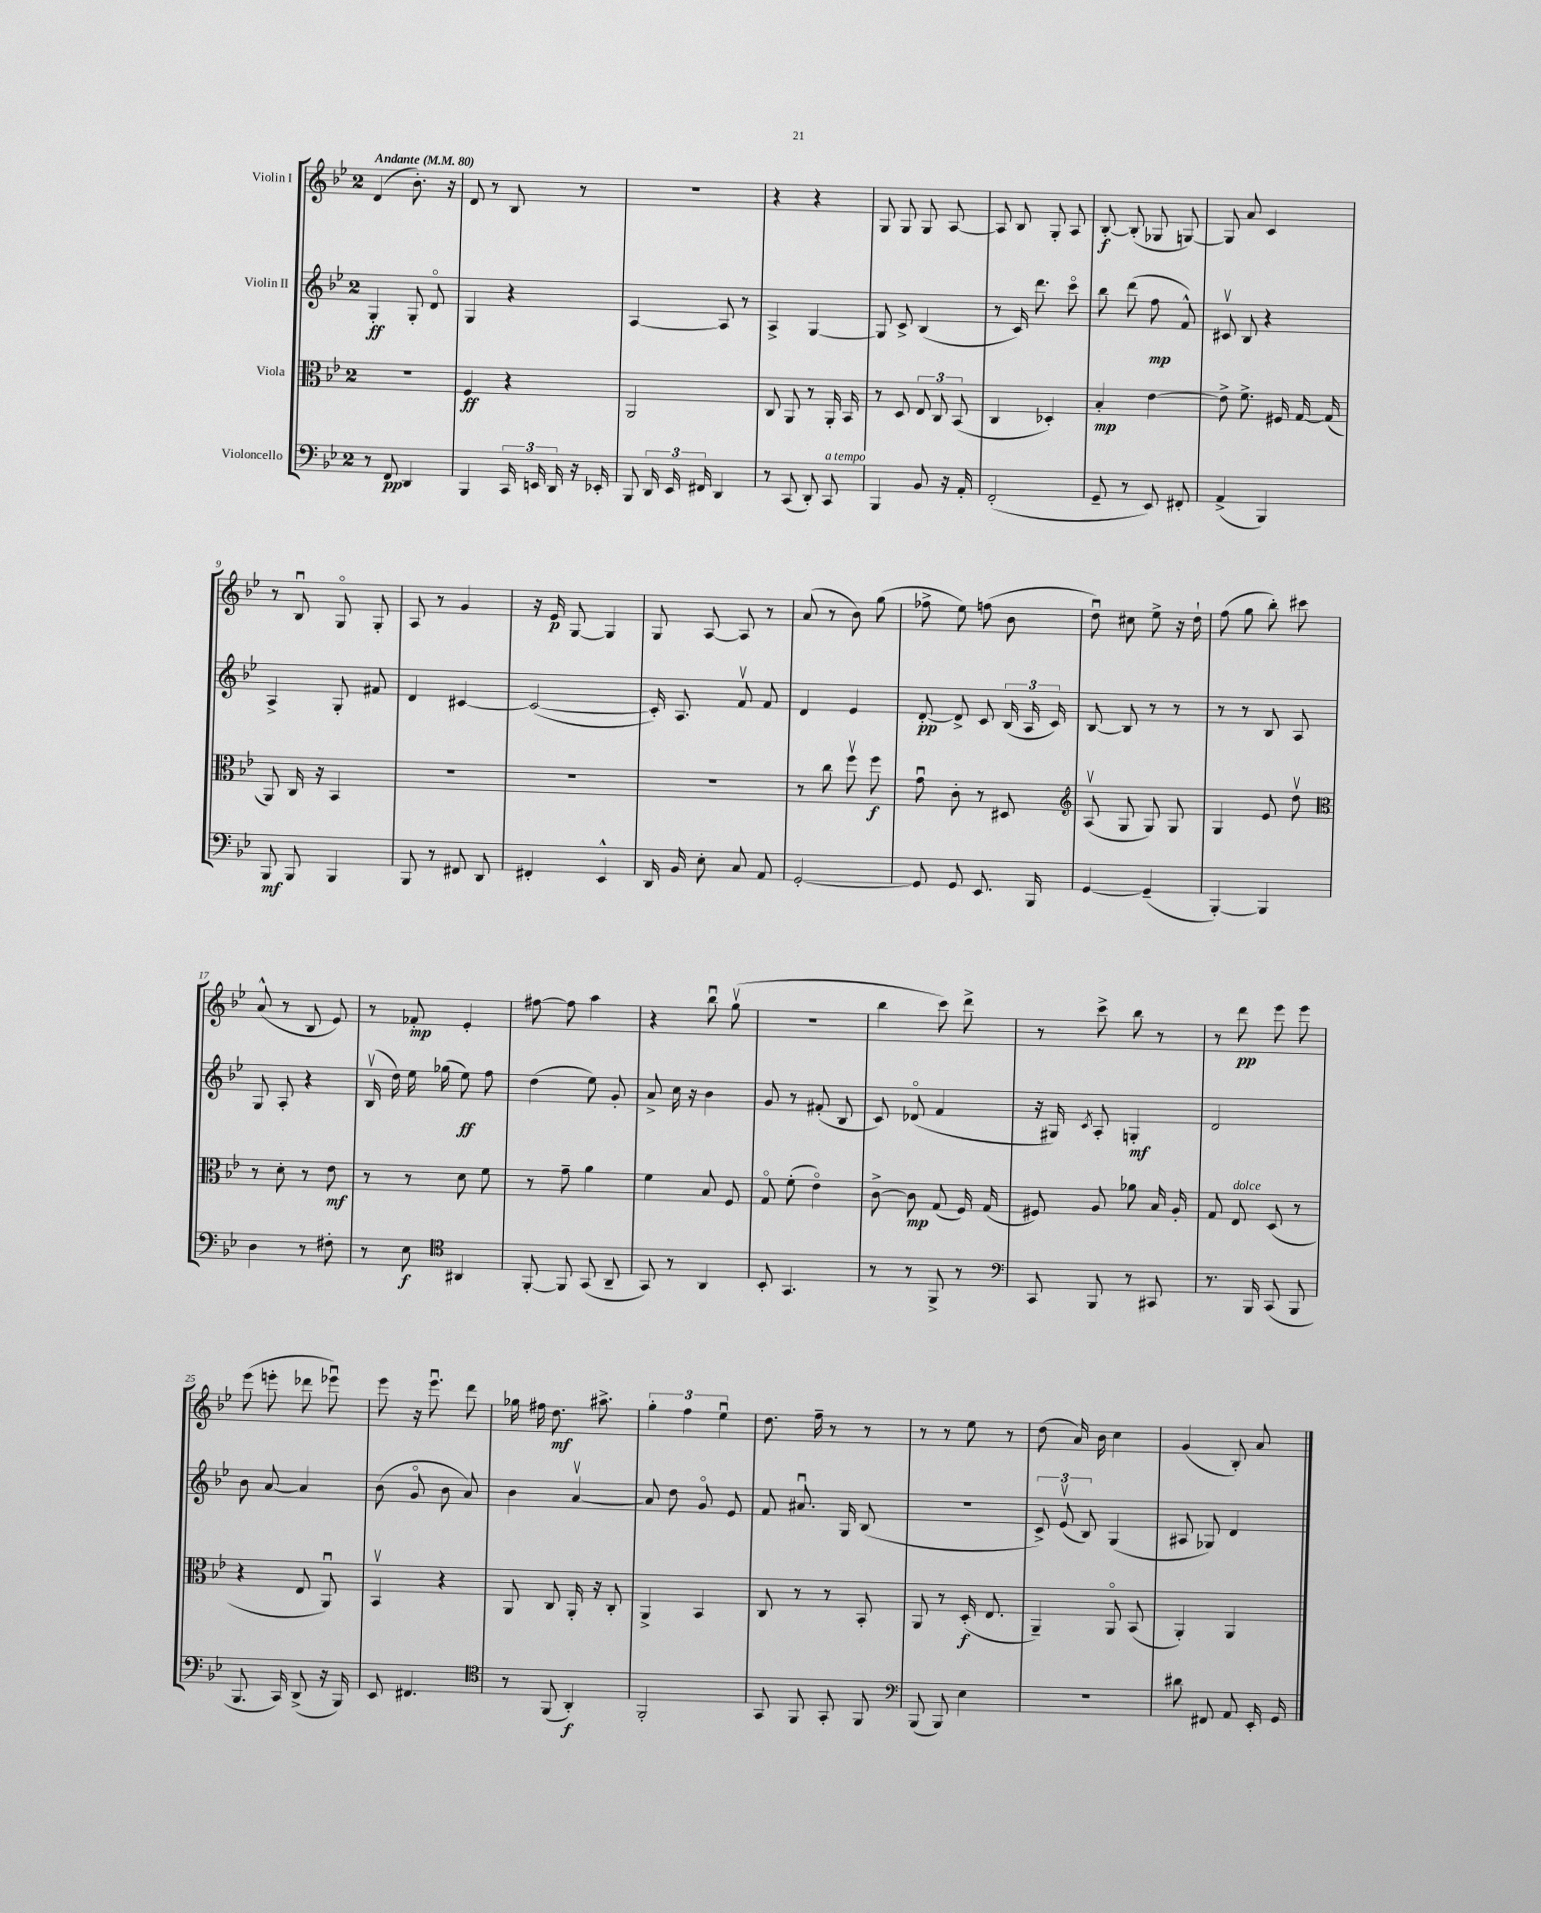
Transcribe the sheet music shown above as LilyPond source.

<<
\new StaffGroup <<
\new Staff = "s0" \with { instrumentName = "Violin I" } {
    \clef treble \key bes \major \once \override Staff.TimeSignature.style = #'single-digit \time 2/4 \tempo "Andante" 4 = 80
    \autoBeamOff d'4( bes'8.-.) r16 |
    d'8 r8 bes8 r8 |
    r2 |
    r4 r4 |
    g8 g8 g8 a8~ |
    a8 bes8 g8-. a8 |
    bes8~-.\f bes8-.( ges8 g8~) |
    g8 a'8 c'4 |
    r8 bes8\downbow g8\flageolet g8-. |
    a8 r8 g'4 |
    r16 ees'16\p g8~ g4 |
    g8 a8~ a8 r8 |
    a'8( r8 bes'8) g''8( |
    fes''8-> ees''8) f''8( bes'8 |
    d''8\downbow) cis''8 ees''8-> r16 d''16-! |
    f''8( g''8 bes''8-.) cis'''8 |
    a'8-^( r8 bes8 ees'8) |
    r8 fes'8-.\mp ees'4-. |
    fis''8~ fis''8 a''4 |
    r4 bes''8\downbow g''8\upbow( |
    r2 |
    bes''4 c'''8) d'''8-> |
    r8 c'''8-> bes''8 r8 |
    r8 d'''8\pp ees'''8 ees'''8 |
    ees'''8( e'''8-. des'''8 ees'''8\downbow) |
    ees'''8 r16 ees'''8.\downbow d'''8 |
    ges''16 fis''16 d''8.\mf ais''8.-> |
    \tuplet 3/2 { g''4-. f''4 ees''4\downbow } |
    d''8. f''16-- r8 r8 |
    r8 r8 ees''8 r8 |
    d''8( a'16) bes'16 c''4 |
    g'4( bes8-.) a'8 \bar "|." |
}
\new Staff = "s1" \with { instrumentName = "Violin II" } {
    \clef treble \key bes \major \once \override Staff.TimeSignature.style = #'single-digit \time 2/4
    \autoBeamOff g4-.\ff g8-. d'8\flageolet |
    g4 r4 |
    a4~ a8 r8 |
    a4-> g4~ |
    g8 c'8-> bes4( |
    r8 c'16) d'''8. c'''8\flageolet |
    bes''8 d'''8( f''8\mp f'8-^) |
    cis'8\upbow bes8 r4 |
    a4-> g8-. fis'8 |
    d'4 cis'4~ |
    cis'2~( |
    cis'16-.) a8. f'8\upbow f'8 |
    d'4 ees'4 |
    d'8~-.\pp d'8-> c'8 \tuplet 3/2 { bes16( a16 c'16) } |
    bes8~ bes8 r8 r8 |
    r8 r8 bes8 a8 |
    g8 a8-. r4 |
    bes16\upbow( d''16) ees''16 ges''16( ees''8\ff) f''8 |
    d''4( ees''8) g'8-. |
    a'8-> c''16 r16 bes'4 |
    g'8 r8 fis'8-.( bes8 |
    c'8) des'8\flageolet( f'4 |
    r16 gis16) \acciaccatura { c'8 } a8-. g4-.\mf |
    d'2 |
    bes'8 a'8~ a'4 |
    bes'8( g'8\flageolet bes'8 a'8) |
    bes'4 a'4~\upbow |
    a'8 d''8 g'8\flageolet ees'8 |
    f'8 ais'8.\downbow g16 bes8( |
    R2 |
    \tuplet 3/2 { c'8->) ees'8\upbow( bes8) } g4( |
    ais8 ges8) d'4 \bar "|." |
}
\new Staff = "s2" \with { instrumentName = "Viola" } {
    \clef alto \key bes \major \once \override Staff.TimeSignature.style = #'single-digit \time 2/4
    \autoBeamOff R2 |
    f4\ff r4 |
    a,2 |
    c8 a,8 r8 a,16-. bes,16 |
    r8 d8 \tuplet 3/2 { ees8 c8 bes,8( } |
    c4 des4-.) |
    bes4-.\mp ees'4~ |
    ees'8-> f'8.-> fis16 g16~ g16( |
    a,8) c16 r16 bes,4 |
    R2 |
    R2 |
    R2 |
    r8 c''8 f''8\upbow f''8\f |
    g'8\downbow c'8-. r8 dis8 |
    \clef treble a8\upbow( g8 g8) g8 |
    g4 ees'8 d''8\upbow |
    \clef alto r8 d'8-. r8 ees'8\mf |
    r8 r8 d'8 f'8 |
    r8 g'8-- a'4 |
    f'4 bes8 f8 |
    g8\flageolet f'8-.( ees'4\flageolet) |
    c'8~-> c'8\mp g8( f16) g16( |
    fis8) a8 aes'8 bes16 a16-. |
    g8 ees8^\markup { \italic "dolce" } d8( r8 |
    r4 ees8 a,8\downbow) |
    bes,4\upbow r4 |
    a,8 c8 a,16-. r16 c8-. |
    a,4-> bes,4 |
    c8 r8 r8 bes,8-. |
    a,8 r8 d16-.\f( ees8. |
    a,4--) a,8\flageolet bes,8( |
    a,4-.) a,4 \bar "|." |
}
\new Staff = "s3" \with { instrumentName = "Violoncello" } {
    \clef bass \key bes \major \once \override Staff.TimeSignature.style = #'single-digit \time 2/4
    \autoBeamOff r8 f,8\pp d,4 |
    bes,,4 \tuplet 3/2 { c,16 e,16 d,16 } r16 ees,16-. |
    bes,,8 \tuplet 3/2 { d,16 ees,16 fis,16 } d,4 |
    r8 c,8( d,8-.) c,8^\markup { \italic "a tempo" } |
    bes,,4 bes,8 r16 a,16-. |
    f,2-.( |
    g,8-- r8 ees,8) fis,8-. |
    a,4->( bes,,4) |
    bes,,8\mf bes,,8 bes,,4 |
    bes,,8 r8 fis,8 d,8 |
    fis,4-. ees,4-^ |
    d,16 bes,16 ees8-. c8 a,8 |
    g,2~-. |
    g,8 g,8 ees,8. bes,,16 |
    g,4~ g,4--( |
    bes,,4~-.) bes,,4 |
    d4 r8 fis8-. |
    r8 ees8\f \clef tenor ais,4 |
    f,8~-. f,8 g,8( a,8-- |
    g,8) r8 a,4 |
    bes,8-. g,4. |
    r8 r8 f,8-> r8 |
    \clef bass c,8 bes,,8 r8 cis,8 |
    r8. bes,,16 c,8( bes,,8 |
    bes,,8. c,16) d,8->( r16 bes,,16) |
    ees,8 fis,4. |
    \clef tenor r8 f,8( a,4-.\f) |
    f,2-. |
    g,8 f,8 g,8-. f,8 |
    \clef bass bes,,8( bes,,8) ees4 |
    R2 |
    dis'8 fis,8 a,8 ees,16-. g,16 \bar "|." |
}
>>
>>
